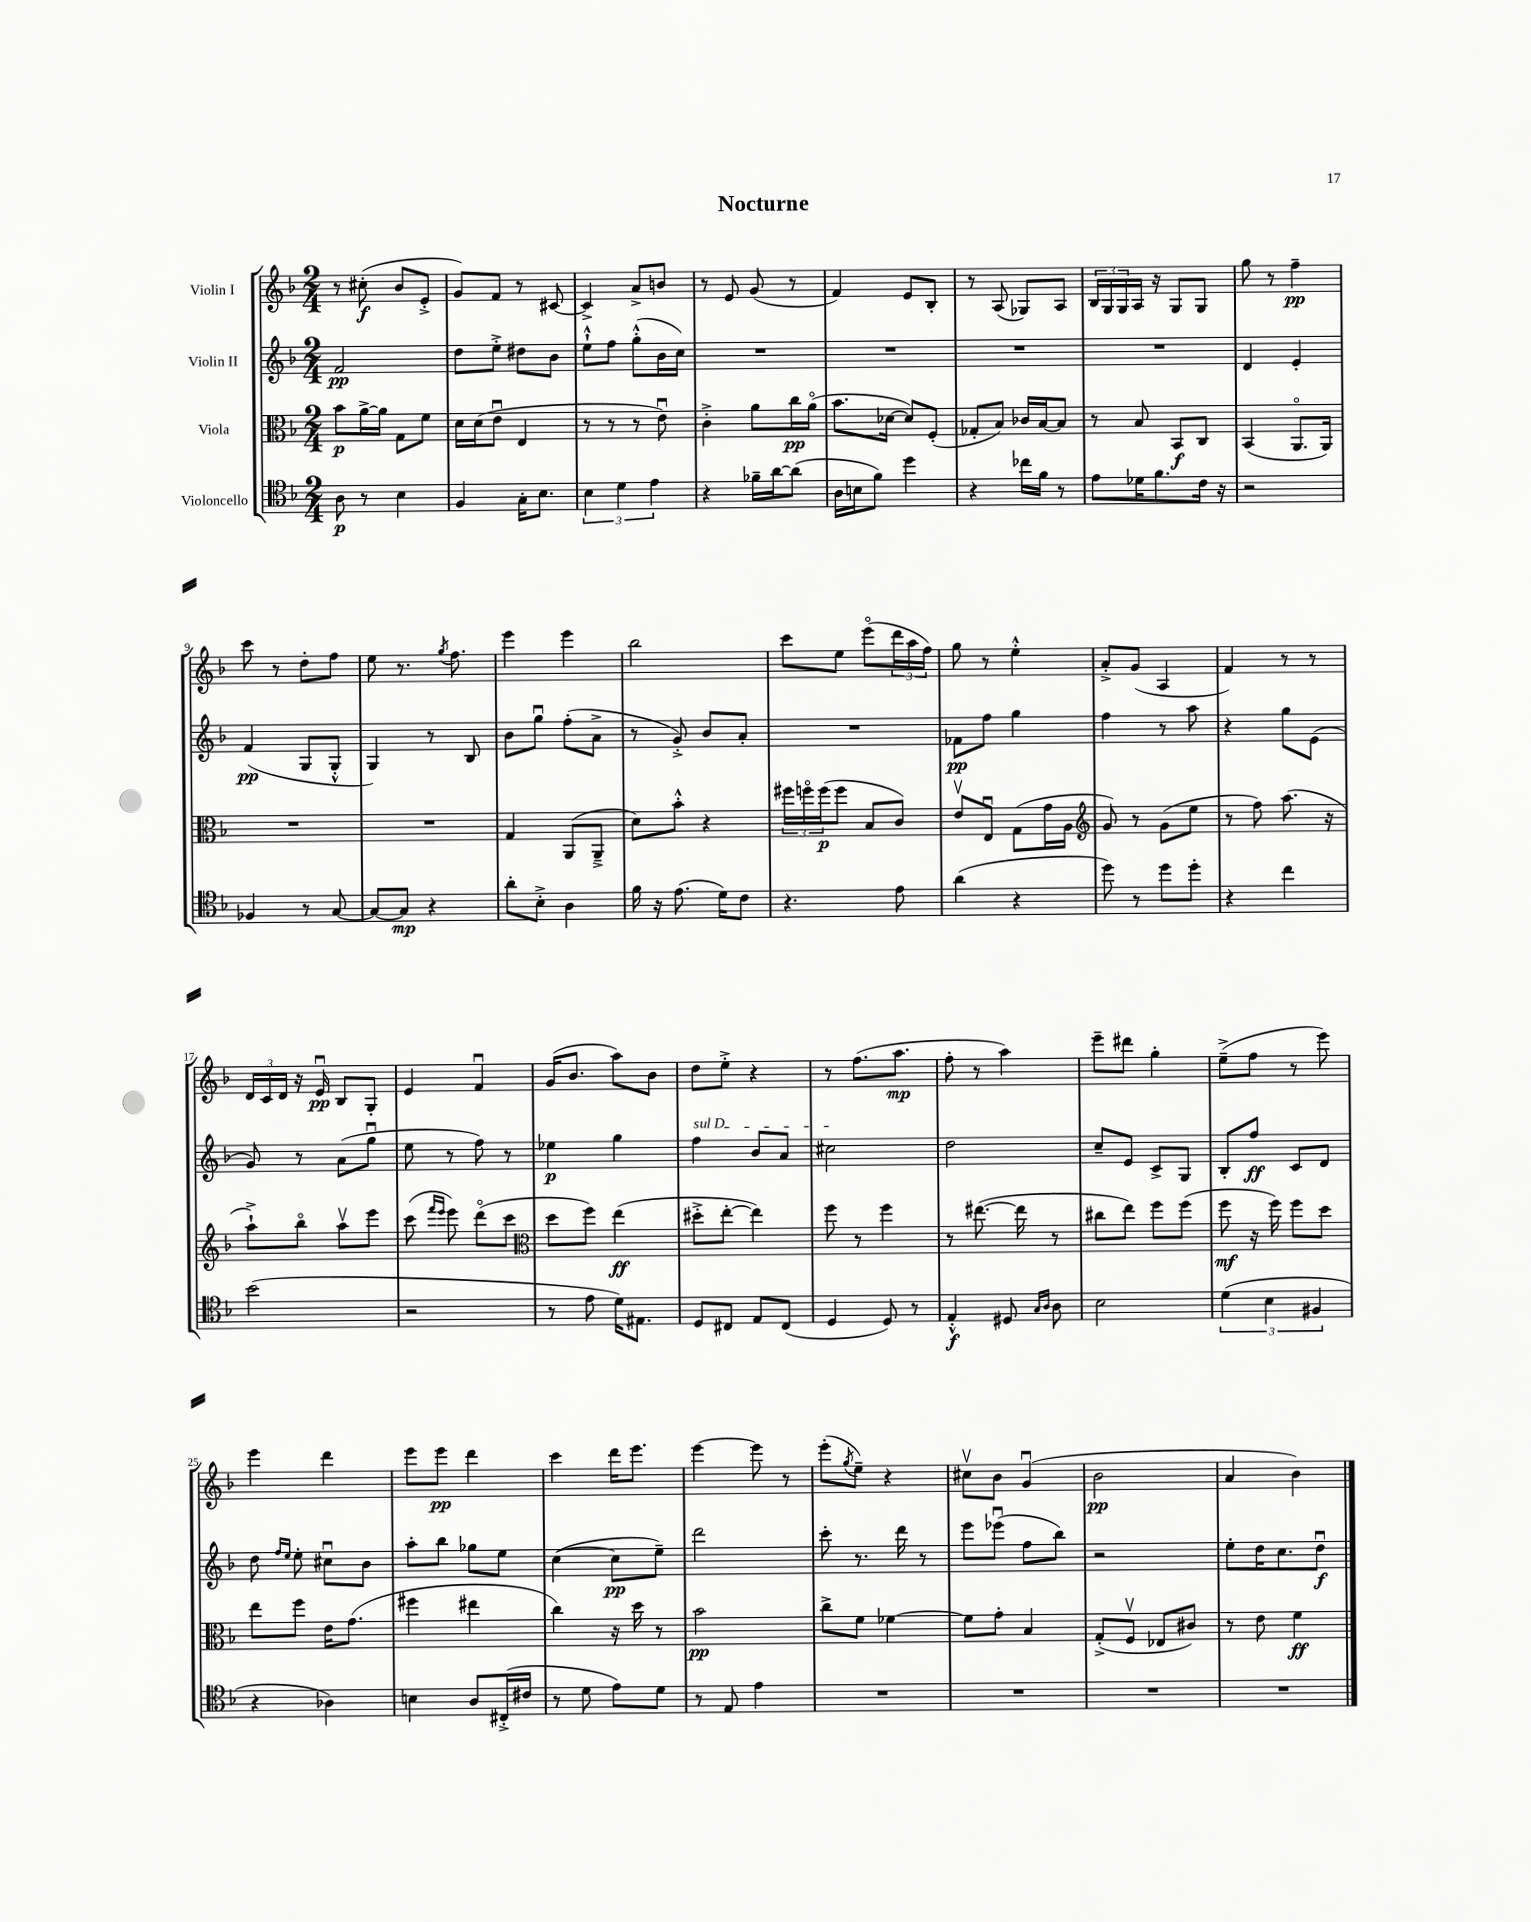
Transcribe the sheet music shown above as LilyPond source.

\header { title = "Nocturne" }
<<
\new StaffGroup <<
\new Staff = "s0" \with { instrumentName = "Violin I" } {
    \clef treble \key f \major \numericTimeSignature \time 2/4
    r8 cis''8-.\f( bes'8 e'8-.-> |
    g'8) f'8 r8 cis'8~ |
    cis'4-> a'8-> b'8 |
    r8 e'8 g'8( r8 |
    f'4) e'8 bes8-. |
    r8 a8( ges8) a8 |
    \tuplet 3/2 { bes16 g16 g16 } a16 r16 g8 g8 |
    g''8 r8 f''4--\pp |
    c'''8 r8 d''8-. f''8 |
    e''8 r8. \acciaccatura { g''8 } f''8. |
    e'''4 e'''4 |
    bes''2 |
    c'''8 e''8 e'''8\flageolet( \tuplet 3/2 { d'''16 a''16 f''16) } |
    g''8 r8 e''4-.-^ |
    a'8-.-> g'8( a4 |
    f'4) r8 r8 |
    \tuplet 3/2 { d'16 c'16 d'16 } r16 e'16\downbow\pp bes8 g8-. |
    e'4 f'4\downbow |
    g'16( bes'8. a''8) bes'8 |
    d''8 e''8-.-> r4 |
    r8 f''8.( a''8.\mp |
    f''8-. r8 a''4) |
    e'''8-- dis'''8 g''4-. |
    e''8--->( f''8 r8 e'''8) |
    e'''4 d'''4 |
    e'''8 e'''8\pp d'''4 |
    c'''4 d'''16 e'''8. |
    e'''4~ e'''8 r8 |
    e'''8-.( \acciaccatura { g''8 } e''8--) r4 |
    cis''8\upbow bes'8 g'4\downbow( |
    bes'2\pp |
    a'4 bes'4) \bar "|." |
}
\new Staff = "s1" \with { instrumentName = "Violin II" } {
    \clef treble \key f \major \numericTimeSignature \time 2/4
    f'2\pp |
    d''8 e''8-.-> dis''8 bes'8 |
    e''8-!-^ f''8 g''8-.-^( bes'16 c''16) |
    R2 |
    R2 |
    R2 |
    R2 |
    d'4 e'4-. |
    f'4\pp( g8 g8-.-^ |
    g4) r8 bes8 |
    bes'8 g''8\downbow f''8-.( a'8-> |
    r8 g'8-.->) bes'8 a'8-. |
    R2 |
    fes'8\pp f''8 g''4 |
    f''4 r8 a''8 |
    r4 g''8 e'8( |
    g'8) r8 a'8( g''8\downbow |
    e''8 r8 f''8) r8 |
    ees''4\p g''4 |
    \once \override TextSpanner.bound-details.left.text = \markup { \italic "sul D" } f''4\startTextSpan bes'8 a'8 |
    cis''2\stopTextSpan |
    d''2 |
    c''8-- e'8 c'8-> g8 |
    bes8-. f''8\ff c'8 d'8 |
    d''8 \grace { f''16 e''16 } e''8-. cis''8\downbow bes'8 |
    a''8-. bes''8 ges''8 e''8 |
    c''4~( c''8\pp e''8--) |
    d'''2 |
    c'''8-. r8. d'''16 r8 |
    e'''8 ees'''8\downbow( f''8 bes''8) |
    r2 |
    e''8-. d''16 c''8. d''8\downbow\f \bar "|." |
}
\new Staff = "s2" \with { instrumentName = "Viola" } {
    \clef alto \key f \major \numericTimeSignature \time 2/4
    bes'8\p a'16~-> a'16 g8 f'8 |
    d'16 d'16( e'8\downbow e4 |
    r8 r8 r8 e'8\downbow) |
    c'4-.-> a'8 c''16\pp a'16\flageolet( |
    bes'8. des'16~ des'8) f8-.( |
    ges8-. bes8) ces'16 bes16~ bes8 |
    r8 bes8 bes,8\f c8 |
    bes,4( a,8.\flageolet a,16) |
    R2 |
    R2 |
    g4 a,8( a,8---> |
    d'8) bes'8-.-^ r4 |
    \tuplet 3/2 { fis''16 f''16\flageolet f''16\p( } f''8 bes8 c'8) |
    e'8\upbow e8\downbow g8( g'16 a16 |
    \clef treble g'8) r8 g'8( e''8 |
    r8 f''8) a''8.( r16 |
    a''8-!->) bes''8\flageolet a''8\upbow e'''8 |
    c'''8( \grace { f'''16 e'''16 } e'''8) d'''8\flageolet( c'''8 |
    \clef alto d''8 f''8) e''4\ff( |
    dis''8-.-> e''8~-. e''4) |
    f''8 r8 f''4 |
    r8 eis''8.~( eis''16 r8 |
    cis''8 e''8) f''8 f''8( |
    f''8\mf r16 f''16) f''8 d''8 |
    e''8 f''8 e'16 g'8.( |
    fis''4 eis''4 |
    c''4) r16 d''16 r8 |
    bes'2\pp |
    c''8-> f'8 fes'4~ |
    fes'8 g'8-. bes4 |
    g8-.->( f8\upbow ees8 cis'8) |
    r8 e'8 f'4\ff \bar "|." |
}
\new Staff = "s3" \with { instrumentName = "Violoncello" } {
    \clef tenor \key f \major \numericTimeSignature \time 2/4
    a8\p r8 bes4 |
    f4 g16-. bes8. |
    \tuplet 3/2 { bes4 d'4 e'4 } |
    r4 fes'16-- a'16~ a'8( |
    a16 b16 f'8) d''4 |
    r4 ces''16 f'16 r8 |
    e'8 des'16 f'8. c'16 r16 |
    r2 |
    fes4 r8 g8~ |
    g8~ g8\mp r4 |
    a'8-. bes8-.-> a4 |
    f'16 r16 e'8.( d'16) c'8 |
    r4. e'8 |
    a'4( r4 |
    d''8) r8 d''8 d''8-. |
    r4 c''4 |
    bes'2( |
    r2 |
    r8 e'8 d'16) eis8. |
    d8 cis8 e8 cis8( |
    d4 d8) r8 |
    e4-.-^\f dis8 \grace { g16 a16 } a8 |
    bes2 |
    \tuplet 3/2 { d'4( bes4 fis4 } |
    r4 aes4) |
    b4 a8 cis16-.->( cis'16 |
    r8 d'8 e'8) d'8 |
    r8 e8 e'4 |
    R2 |
    R2 |
    R2 |
    R2 \bar "|." |
}
>>
>>
